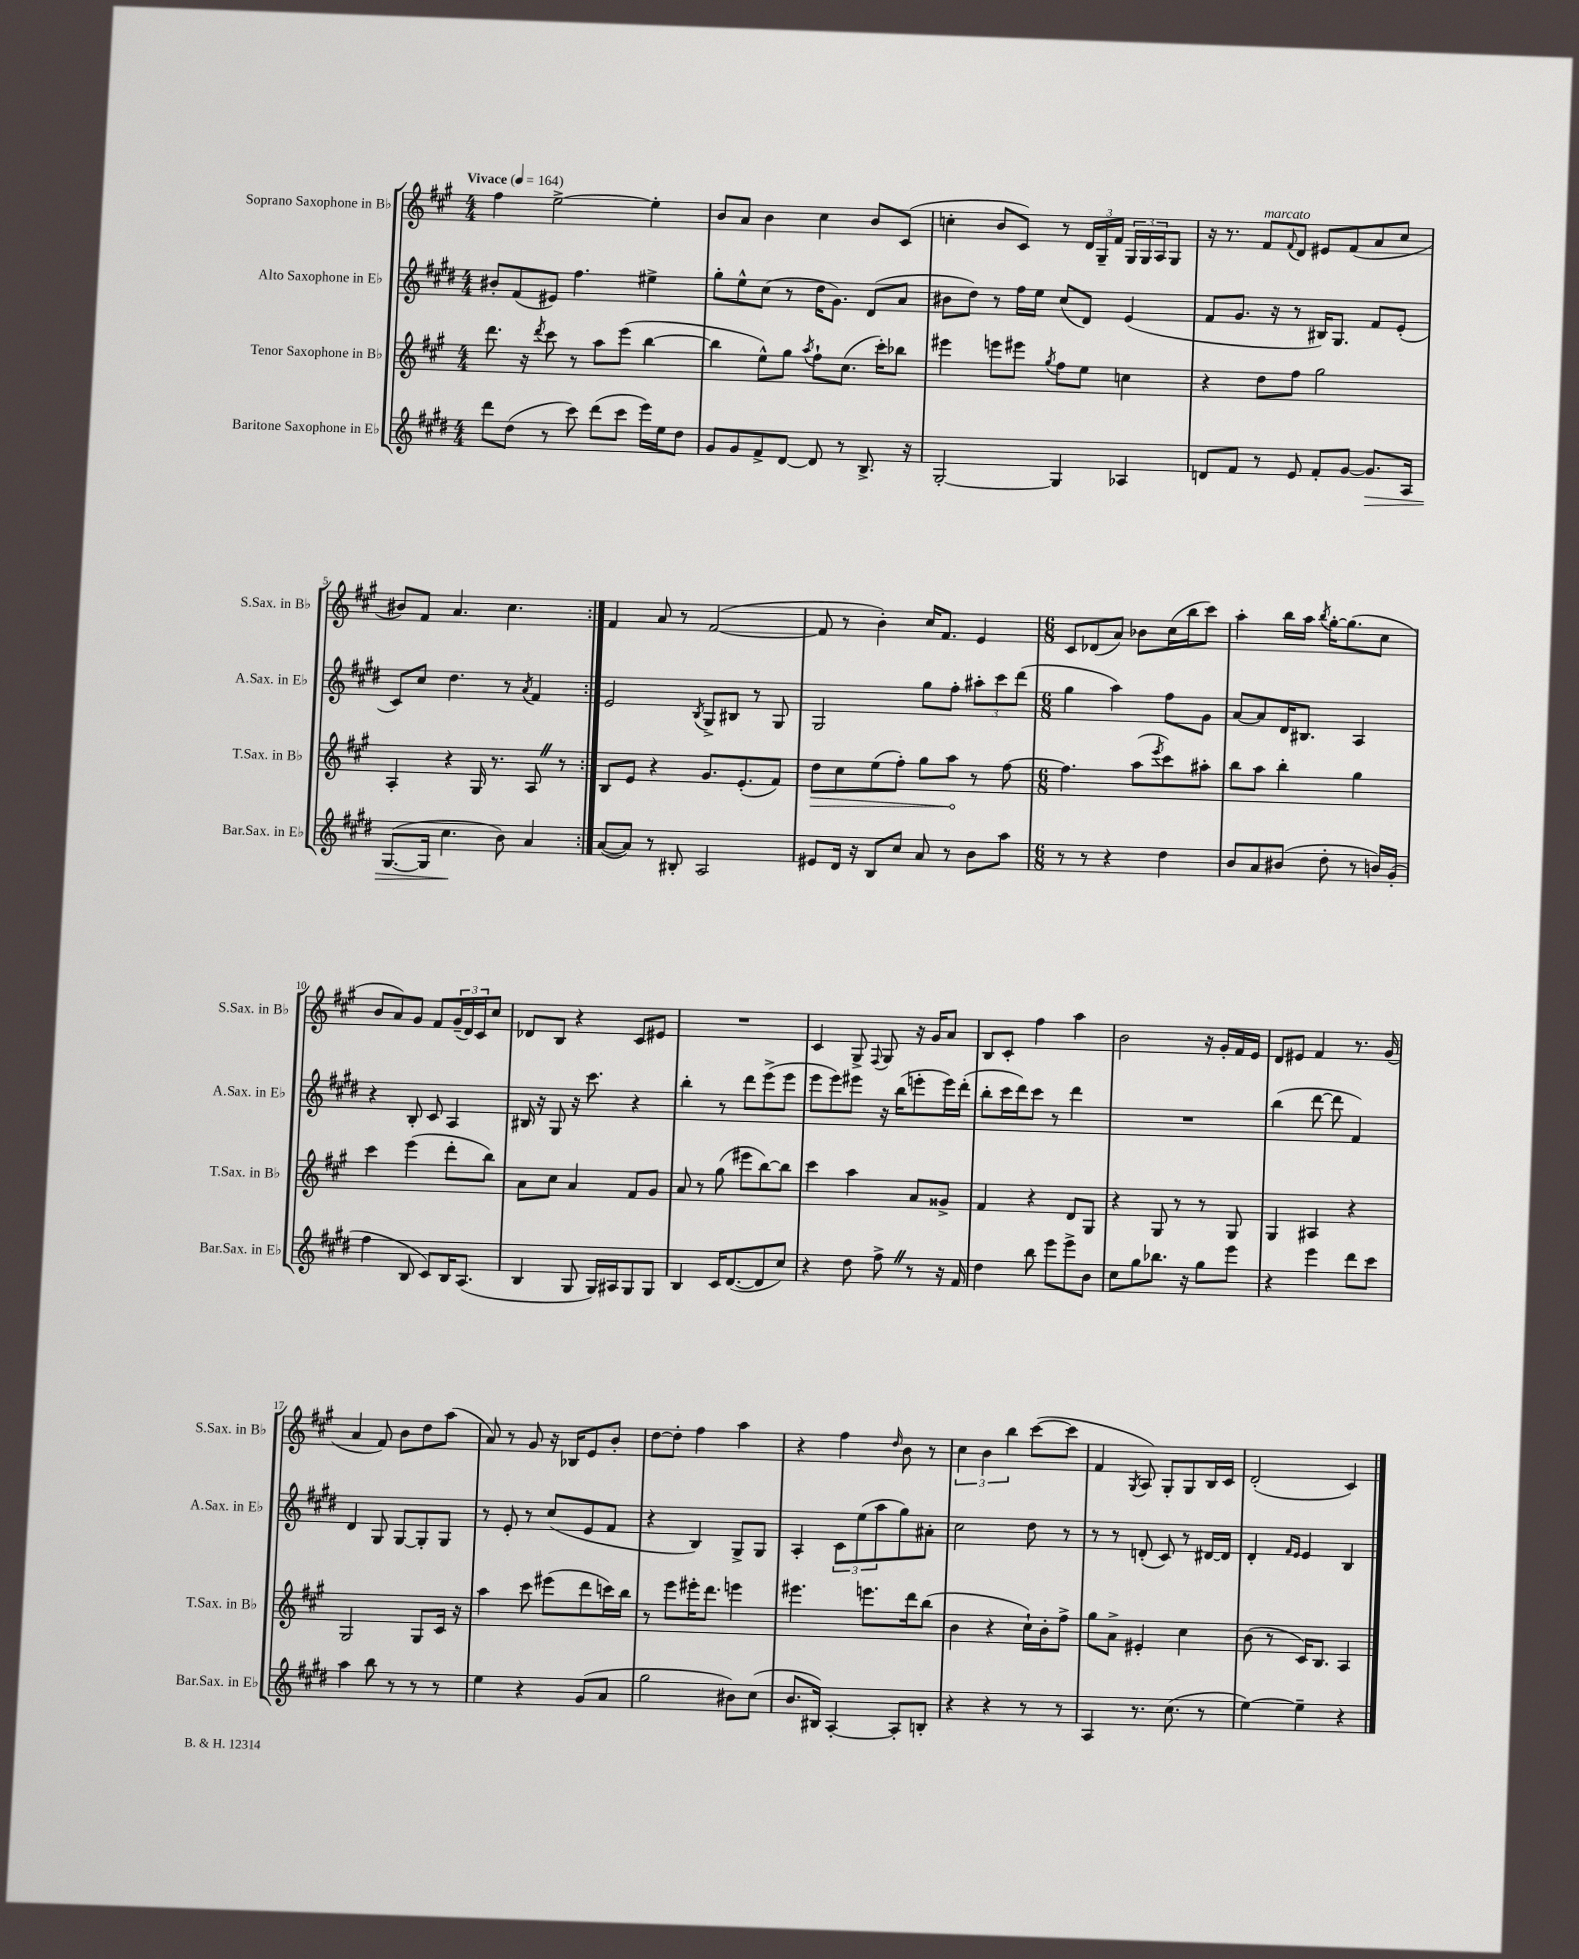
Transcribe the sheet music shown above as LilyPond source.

<<
\new StaffGroup <<
\new Staff = "s0" \with { instrumentName = "Soprano Saxophone in Bb" shortInstrumentName = "S.Sax. in Bb" } {
    \clef treble \key a \major \numericTimeSignature \time 4/4 \tempo "Vivace" 4 = 164
    \repeat volta 2 { fis''4 e''2~-> e''4-. |
    b'8 a'8 b'4 cis''4 b'8 cis'8( |
    c''4-. b'8 cis'8) r8 \tuplet 3/2 { d'16 gis16-- fis'16 } \tuplet 3/2 { gis16 gis16 a16 } gis8 |
    r16 r8. fis'8^\markup { \italic "marcato" } \appoggiatura { fis'8 } d'8 eis'8 fis'8( a'8 cis''8 |
    bis'8) fis'8 a'4. cis''4. | }
    fis'4 a'8 r8 fis'2~( |
    fis'8 r8 b'4-.) cis''16 fis'8. e'4 |
    \numericTimeSignature \time 6/8 cis'8 des'8( a'8) bes'8 cis''16( b''16 cis'''8) |
    a''4-. b''16 a''16 \acciaccatura { b''8 } gis''16~-. gis''8.( cis''8 |
    b'8 a'8) gis'8 fis'8 \tuplet 3/2 { gis'16--( d'16) cis'16 } cis''8 |
    des'8 b8 r4 cis'8 eis'8 |
    R2. |
    cis'4 gis8-> \appoggiatura { fis8 } gis8 r16 gis'16 a'8 |
    b8 cis'8-. fis''4 a''4 |
    b'2 r16 gis'16-. fis'16 e'16 |
    d'8 eis'8 fis'4 r8. gis'16( |
    a'4 fis'8) b'8 d''8 a''8( |
    a'8) r8 gis'8 r16 bes16 e'8 b'8-. |
    d''8~ d''8-. fis''4 a''4 |
    r4 fis''4 \grace { d''16 } b'8 r8 |
    \tuplet 3/2 { cis''4 b'4 b''4 } cis'''8~( cis'''8 |
    fis'4 \acciaccatura { gis8 } a8) gis8-. gis8 b16 cis'16 |
    d'2-.( cis'4) \bar "|." |
}
\new Staff = "s1" \with { instrumentName = "Alto Saxophone in Eb" shortInstrumentName = "A.Sax. in Eb" } {
    \clef treble \key e \major \numericTimeSignature \time 4/4
    \repeat volta 2 { bis'8-. fis'8( eis'8) fis''4. eis''4-> |
    gis''8-. e''8-^ cis''8( r8 dis''16 gis'8.) dis'8( a'8 |
    bis'8 dis''8) r8 fis''16 e''16 cis''8( dis'8) e'4( |
    fis'8 gis'8. r16 r8 bis16) gis8. fis'8 e'8-.( |
    cis'8) cis''8 dis''4. r8 \acciaccatura { a'8 } fis'4 | }
    e'2 \acciaccatura { b8 } gis8-> bis8 r8 gis8 |
    gis2 gis''8 fis''8-. \tuplet 3/2 { ais''8-. cis'''8 dis'''8( } |
    \numericTimeSignature \time 6/8 gis''4 a''4) fis''8 gis'8 |
    a'8~ a'8 dis'16 bis8. a4 |
    r4 b8-. cis'8 a4 |
    bis16 r16 gis8 r16 cis'''8. r4 |
    b''4-. r8 dis'''8 e'''8->( e'''8 |
    e'''8 e'''8) eis'''8 r16 b''16( e'''8-. e'''16) dis'''16-.( |
    b''8-. cis'''16 dis'''16) cis'''8 r8 dis'''4 |
    R2. |
    b''4( dis'''8~ dis'''8 fis'4) |
    dis'4 gis8 gis8~ gis8-. gis8 |
    r8 e'8-. r8 cis''8( e'8 fis'8 |
    r4 b4) gis8-> gis8 |
    a4-. \tuplet 3/2 { cis'8 e''8( a''8 } gis''8) ais'8-. |
    cis''2 dis''8 r8 |
    r8 r8 d'8-.( cis'8) r8 dis'16~ dis'16 |
    dis'4-. \grace { fis'16 e'16 } e'4 b4 \bar "|." |
}
\new Staff = "s2" \with { instrumentName = "Tenor Saxophone in Bb" shortInstrumentName = "T.Sax. in Bb" } {
    \clef treble \key a \major \numericTimeSignature \time 4/4
    \repeat volta 2 { d'''8. r16 \acciaccatura { d'''8 } cis'''8 r8 a''8 e'''8( b''4~ |
    b''4 e''8-^) gis''8 \acciaccatura { a''8 } fis''8-! cis''8.( cis'''16-.) bes''8 |
    eis'''4 e'''8 eis'''8 \acciaccatura { gis''8 } fis''8 e''8 c''4 |
    r4 d''8 fis''8 gis''2 |
    a4-. r4 gis16 r8. a8 \once \override BreathingSign.text = \markup { \musicglyph "scripts.caesura.straight" } \breathe r8 | }
    b8 e'8 r4 gis'8. e'8.-.( fis'8) |
    \once \override Hairpin.circled-tip = ##t d''8\> cis''8 e''8( fis''8-.) gis''8 a''8\! r8 fis''8~ |
    \numericTimeSignature \time 6/8 fis''4. a''8( \acciaccatura { e'''8 } cis'''8) ais''8-. |
    b''8 a''8 b''4-. gis''4 |
    cis'''4 e'''4( d'''8-. b''8) |
    a'8 cis''8 a'4 fis'8 gis'8 |
    a'8 r8 gis''8( eis'''8 b''8~) b''8 |
    cis'''4 a''4 a'8 gisis'8-> |
    fis'4 r4 d'8 gis8 |
    r4 gis8 r8 r8 gis8 |
    gis4 ais4 r4 |
    gis2 gis8 cis'16 r16 |
    a''4 cis'''8 eis'''8( d'''8 c'''16) b''16 |
    r8 e'''8 eis'''16-. d'''8. e'''4 |
    eis'''4. e'''8. d'''16 b''8( |
    b'4 r4 cis''16-!) b'16-. fis''8-> |
    gis''8 a'8-> eis'4-. cis''4 |
    b'8( r8 cis'16) b8. a4 \bar "|." |
}
\new Staff = "s3" \with { instrumentName = "Baritone Saxophone in Eb" shortInstrumentName = "Bar.Sax. in Eb" } {
    \clef treble \key e \major \numericTimeSignature \time 4/4
    \repeat volta 2 { dis'''8 dis''8( r8 cis'''8) dis'''8( cis'''8 e'''16) e''16 dis''8 |
    gis'8 gis'8 fis'8-> dis'8~ dis'8 r8 b8.-> r16 |
    gis2~-. gis4 aes4 |
    d'8 fis'8 r8 e'8 fis'8-. gis'8~ gis'8.\> a16 |
    gis8.~( gis16 cis''4.\! b'8) a'4 | }
    a'8~( a'8) r8 bis8-. a2 |
    eis'8 dis'16 r16 b8 cis''8 a'8 r8 b'8 a''8 |
    \numericTimeSignature \time 6/8 r8 r8 r4 dis''4 |
    b'8 a'8 bis'8( dis''8-. r8 b'16) gis'16-.( |
    fis''4 b8 cis'8) b16 a8.( |
    b4 gis8 gis16) ais16 gis8 gis8 |
    b4 cis'16 dis'8.~( dis'8 cis''8) |
    r4 dis''8 fis''8-> \once \override BreathingSign.text = \markup { \musicglyph "scripts.caesura.straight" } \breathe r8 r16 fis'16 |
    dis''4 b''8 e'''8 e'''8-> b'8 |
    cis''8 gis''8 bes''8. r16 gis''8 e'''8 |
    r4 e'''4 dis'''8 cis'''8 |
    a''4 b''8 r8 r8 r8 |
    e''4 r4 gis'8( a'8 |
    gis''2 bis'8) cis''8( |
    b'8. bis16) a4~-. a8-. b8-. |
    r4 r4 r8 r8 |
    a4 r8. cis''8.( r8 |
    e''4~) e''4-- r4 \bar "|." |
}
>>
>>
